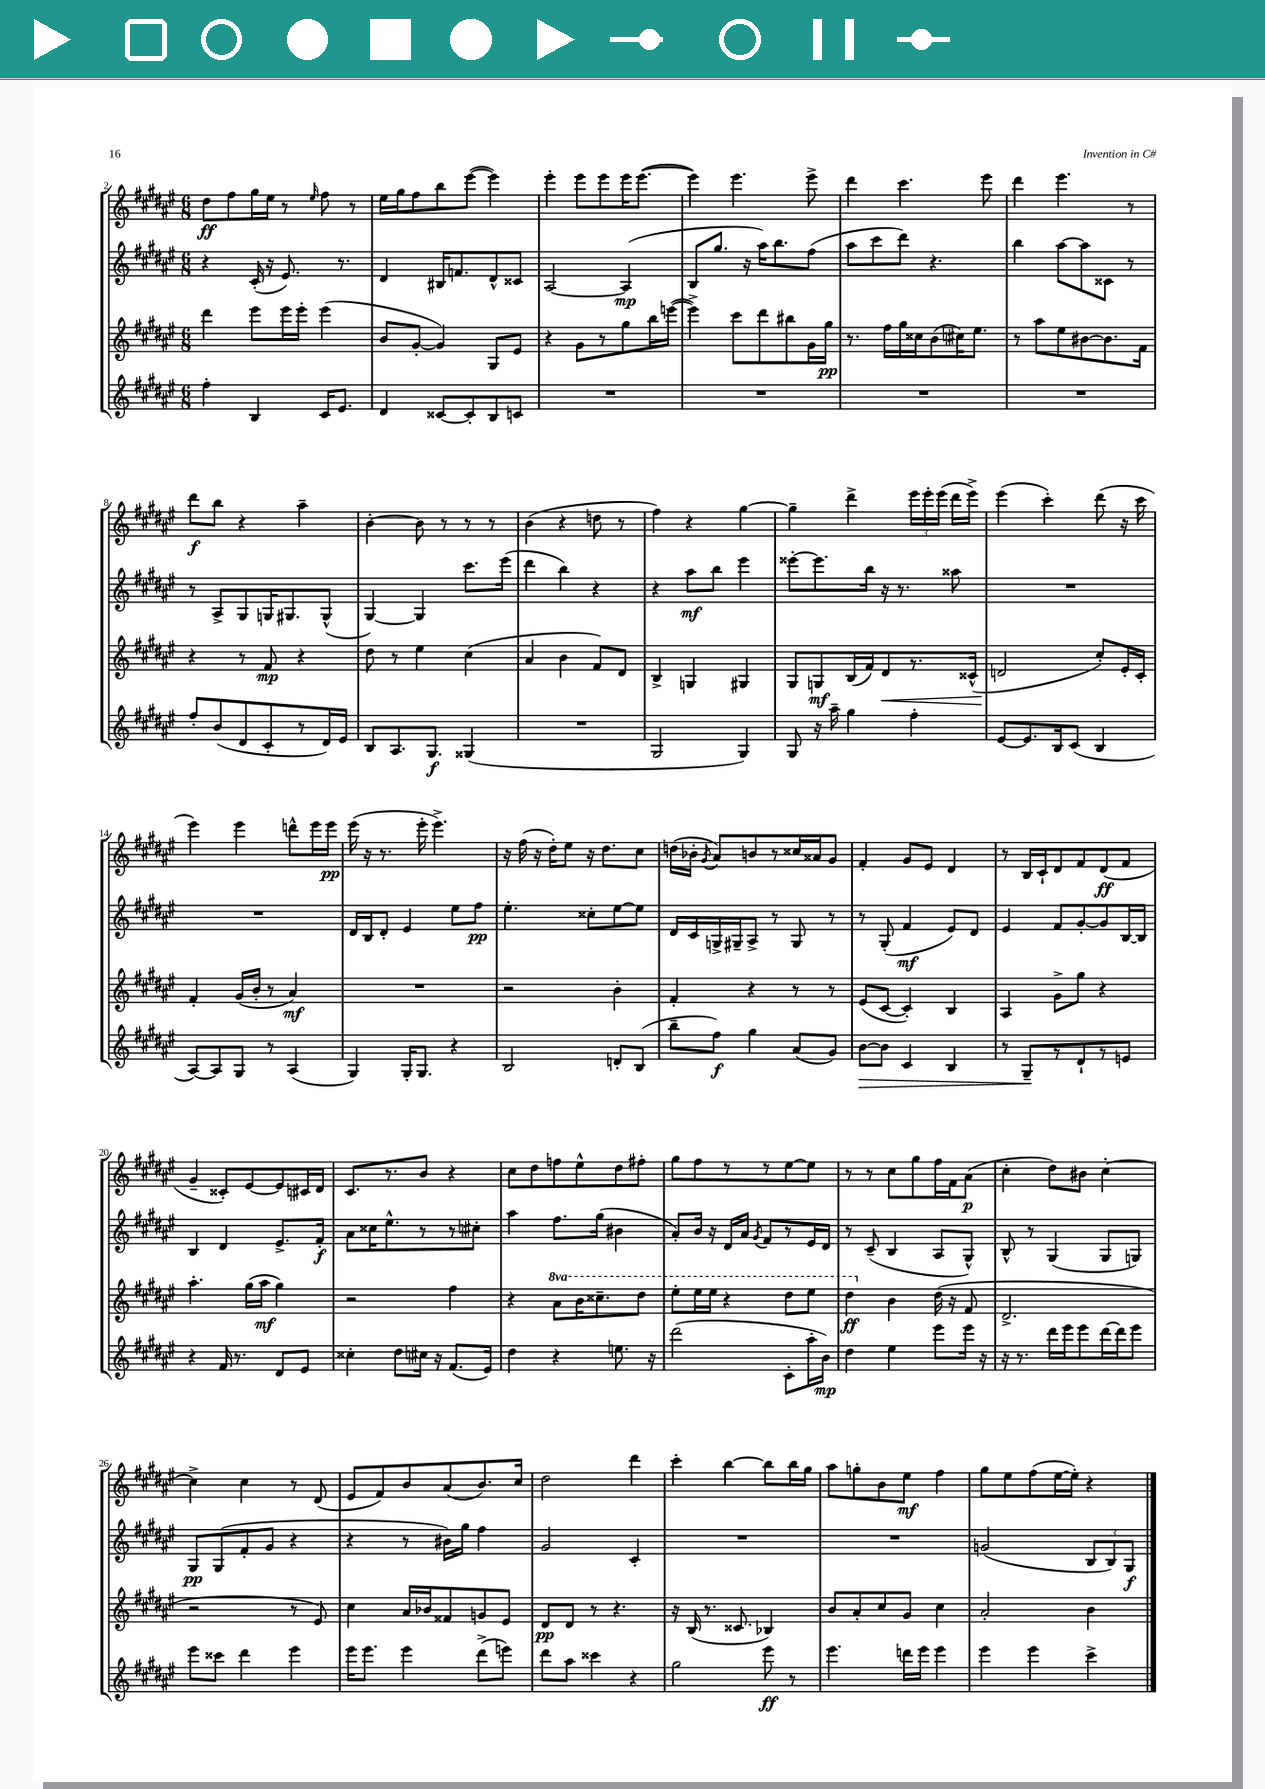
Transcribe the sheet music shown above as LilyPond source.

<<
\new StaffGroup <<
\new Staff = "s0" {
    \clef treble \key fis \major \numericTimeSignature \time 6/8
    \autoBeamOff dis''8[\ff fis''8 gis''16 eis''16] r8 \grace { eis''16 } fis''8 r8 |
    eis''16[ gis''16 fis''8 b''8 eis'''8]~( eis'''4) |
    eis'''4-. eis'''8[ eis'''8 eis'''16 eis'''8.]~( |
    eis'''4) eis'''4. eis'''8-> |
    dis'''4 cis'''4. eis'''8 |
    dis'''4 eis'''4. r8 |
    dis'''8[\f b''8] r4 ais''4-- |
    b'4~-. b'8 r8 r8 r8 |
    b'4( r4 d''8 r8 |
    fis''4) r4 gis''4~ |
    gis''4-- dis'''4-> \tuplet 3/2 { eis'''16[ eis'''16-. eis'''16]( } dis'''16[ eis'''16]->) |
    eis'''4( cis'''4-.) dis'''8( r16 cis'''16 |
    eis'''4) eis'''4 d'''8[-^ eis'''16 eis'''16]\pp |
    eis'''16( r16 r8. eis'''16-. eis'''4.->) |
    r16 fis''16( r16 dis''16[-.) eis''8] r16 dis''8.[ cis''8] |
    d''16[( bes'16]-. \acciaccatura { gis'8 } ais'8[) b'8 r8 cisis''16 aisis'16 gis'8] |
    fis'4-. gis'8[ eis'8] dis'4 |
    r8 b16[ cis'16-! dis'8 fis'8 dis'8\ff( fis'8] |
    gis'4-- cisis'8[-.) eis'8~ eis'8 cis'16 dis'16] |
    cis'8.[ r8. b'8] r4 |
    cis''8[ dis''8 f''8 eis''8-^ dis''8 fis''8]-. |
    gis''8[ fis''8 r8 r8 eis''8~ eis''8] |
    r8 r8 cis''8[ gis''8 fis''16 fis'16 ais'8]\p( |
    cis''4-. dis''8[) bis'8] cis''4~-. |
    cis''4-> cis''4 r8 dis'8( |
    eis'8[ fis'8) b'8 ais'8( b'8.) cis''16] |
    dis''2 dis'''4 |
    cis'''4-. b''4~ b''8[ b''16 gis''16] |
    ais''8[ g''8-. b'8 eis''8]\mf fis''4 |
    gis''8[ eis''8 fis''8( eis''16~ eis''16]-.) r4 \bar "|." |
}
\new Staff = "s1" {
    \clef treble \key fis \major \numericTimeSignature \time 6/8
    \autoBeamOff r4 cis'16-.( r16 eis'8.) r8. |
    dis'4 bis16[ f'8. dis'8-^ cisis'8] |
    ais2~ ais4\mp( |
    b8[ gis''8.] r16 ais''16[) b''8. fis''8]( |
    ais''8[ cis'''8 dis'''8]) r4. |
    b''4 ais''8[~ ais''8 cisis'8] r8 |
    r8 ais8[-> gis8 g16 gis8. gis8]-^( |
    gis4~) gis4 cis'''8.[ eis'''16]( |
    dis'''4 b''4) r4 |
    r4 ais''8[\mf b''8] eis'''4 |
    eisis'''8[~-. eisis'''8. b''16] r16 r8. aisis''8 |
    R2. |
    R2. |
    dis'16[ b16 dis'8]-. eis'4 eis''8[ fis''8]\pp |
    eis''4.-. cisis''8[-. eis''8~ eis''8] |
    dis'16[ cis'16 g16-> gis16-- ais8]-> r8 gis8 r8 |
    r8 gis8-.( fis'4\mf eis'8[) dis'8] |
    eis'4 fis'8[ gis'8~-. gis'8 b16~ b16] |
    b4 dis'4 eis'8.[-> fis'16]-.\f |
    ais'8[ cisis''16 eis''8.-^ r8 r8 cis''8]-. |
    ais''4 fis''8.[ gis''16]( bis'4 |
    ais'8[-.) b'16] r16 dis'16[ ais'16] \acciaccatura { gis'8 } fis'8[ r8 eis'16 dis'16] |
    r8 cis'8--( b4 ais8[ gis8]-^) |
    b8-^ r8 gis4( gis8[ g8]) |
    gis8[\pp gis8( fis'8-. gis'8] r4 |
    r4 r8 bis'16[) gis''16] fis''4 |
    gis'2 cis'4-. |
    R2. |
    R2. |
    g'2( \tuplet 3/2 { b8[ b8) gis8]\f } \bar "|." |
}
\new Staff = "s2" {
    \clef treble \key fis \major \numericTimeSignature \time 6/8 \set Staff.ottavationMarkups = #ottavation-simple-ordinals
    \autoBeamOff dis'''4 eis'''8[ eis'''16 eis'''16]-. eis'''4( |
    b'8[ gis'8]~-. gis'4) gis8[ eis'8] |
    r4 gis'8[ r8 gis''8 b''16 e'''16]~( |
    e'''4->) cis'''8[ dis'''8 bis''8 gis'16 gis''16]\pp |
    r8. fis''16[ gis''16 cisis''16 b'8( cis''16) eis''8.] |
    r8 ais''8[ eis''8 bis'8~ bis'8. fis'16] |
    r4 r8 fis'8\mp r4 |
    dis''8 r8 eis''4 cis''4( |
    ais'4 b'4 fis'8[) dis'8] |
    b4-> g4 gis4 |
    gis8[ g8\mf b16( fis'16) dis'8\< r8. cisis'16]-^( |
    d'2\! cis''8[-.) eis'16-. cis'16]-. |
    fis'4-. gis'16[( b'16]-. r8 ais'4\mf) |
    R2. |
    r2 b'4-. |
    fis'4-. r4 r8 r8 |
    eis'8[( cis'8]~ cis'4-.) b4 |
    ais4 gis'8[-> gis''8] r4 |
    ais''4.-. gis''16[( ais''16]\mf gis''4) |
    r2 fis''4 |
    r4 \ottava #1 ais''8[ b''16 cisis'''8.-- dis'''8] |
    eis'''8[-. eis'''16 eis'''16] r4 dis'''8[ eis'''8] |
    dis'''4\ff \ottava #0 b'4 dis''16( r16 fis'8 |
    dis'2.-> |
    r2 r8 eis'8) |
    cis''4 ais'16[ bes'16 fisis'8 g'8 eis'8] |
    dis'8[\pp dis'8] r8 r4. |
    r16 b16( r8. cisis'8. bes4) |
    b'8[ ais'8-. cis''8 gis'8] cis''4 |
    ais'2-. b'4 \bar "|." |
}
\new Staff = "s3" {
    \clef treble \key fis \major \numericTimeSignature \time 6/8
    \autoBeamOff fis''4-. b4 cis'16[ eis'8.] |
    dis'4 cisis'8[~ cisis'8-. b8 c'8] |
    R2. |
    R2. |
    R2. |
    R2. |
    fis''8[-. b'8( dis'8 cis'8-. r8 dis'16) eis'16] |
    b8[ ais8. gis8.]\f gisis4( |
    R2. |
    gis2 gis4) |
    gis8 r16 ais''16-- gis''4 fis''4-. |
    eis'8[~ eis'8. b16 cis'8]( b4 |
    ais8[~) ais8 gis8] r8 ais4( |
    gis4) gis16[-. gis8.] r4 |
    b2 d'8[-. b8]( |
    b''8[-- fis''8]\f) gis''4 ais'8[( gis'8]) |
    b'8[~\> b'8] cis'4 b4 |
    r8 gis8[--\! r8 dis'8-! r8 e'8] |
    r4 fis'16 r8. dis'8[ eis'8] |
    cisis''4-. dis''8[ cis''16] r16 fis'8.[( eis'16]) |
    dis''4 r4 e''8. r16 |
    dis'''2( cis'8[-. ais''16-. b'16]\mp) |
    dis''4 eis''4 eis'''8[ eis'''16] r16 |
    r16 r8. dis'''16[ eis'''16 eis'''8 dis'''16~ dis'''16 eis'''8] |
    eis'''8[ cisis'''8] dis'''4 eis'''4 |
    eis'''16[ eis'''8.] eis'''4 dis'''8[->( e'''8]) |
    dis'''8[ ais''8] cisis'''4 r4 |
    gis''2 eis'''8\ff r8 |
    eis'''4. d'''16[ eis'''16] eis'''4 |
    eis'''4 eis'''4 cis'''4-> \bar "|." |
}
>>
>>
\layout { \context { \Score currentBarNumber = #2 } }
